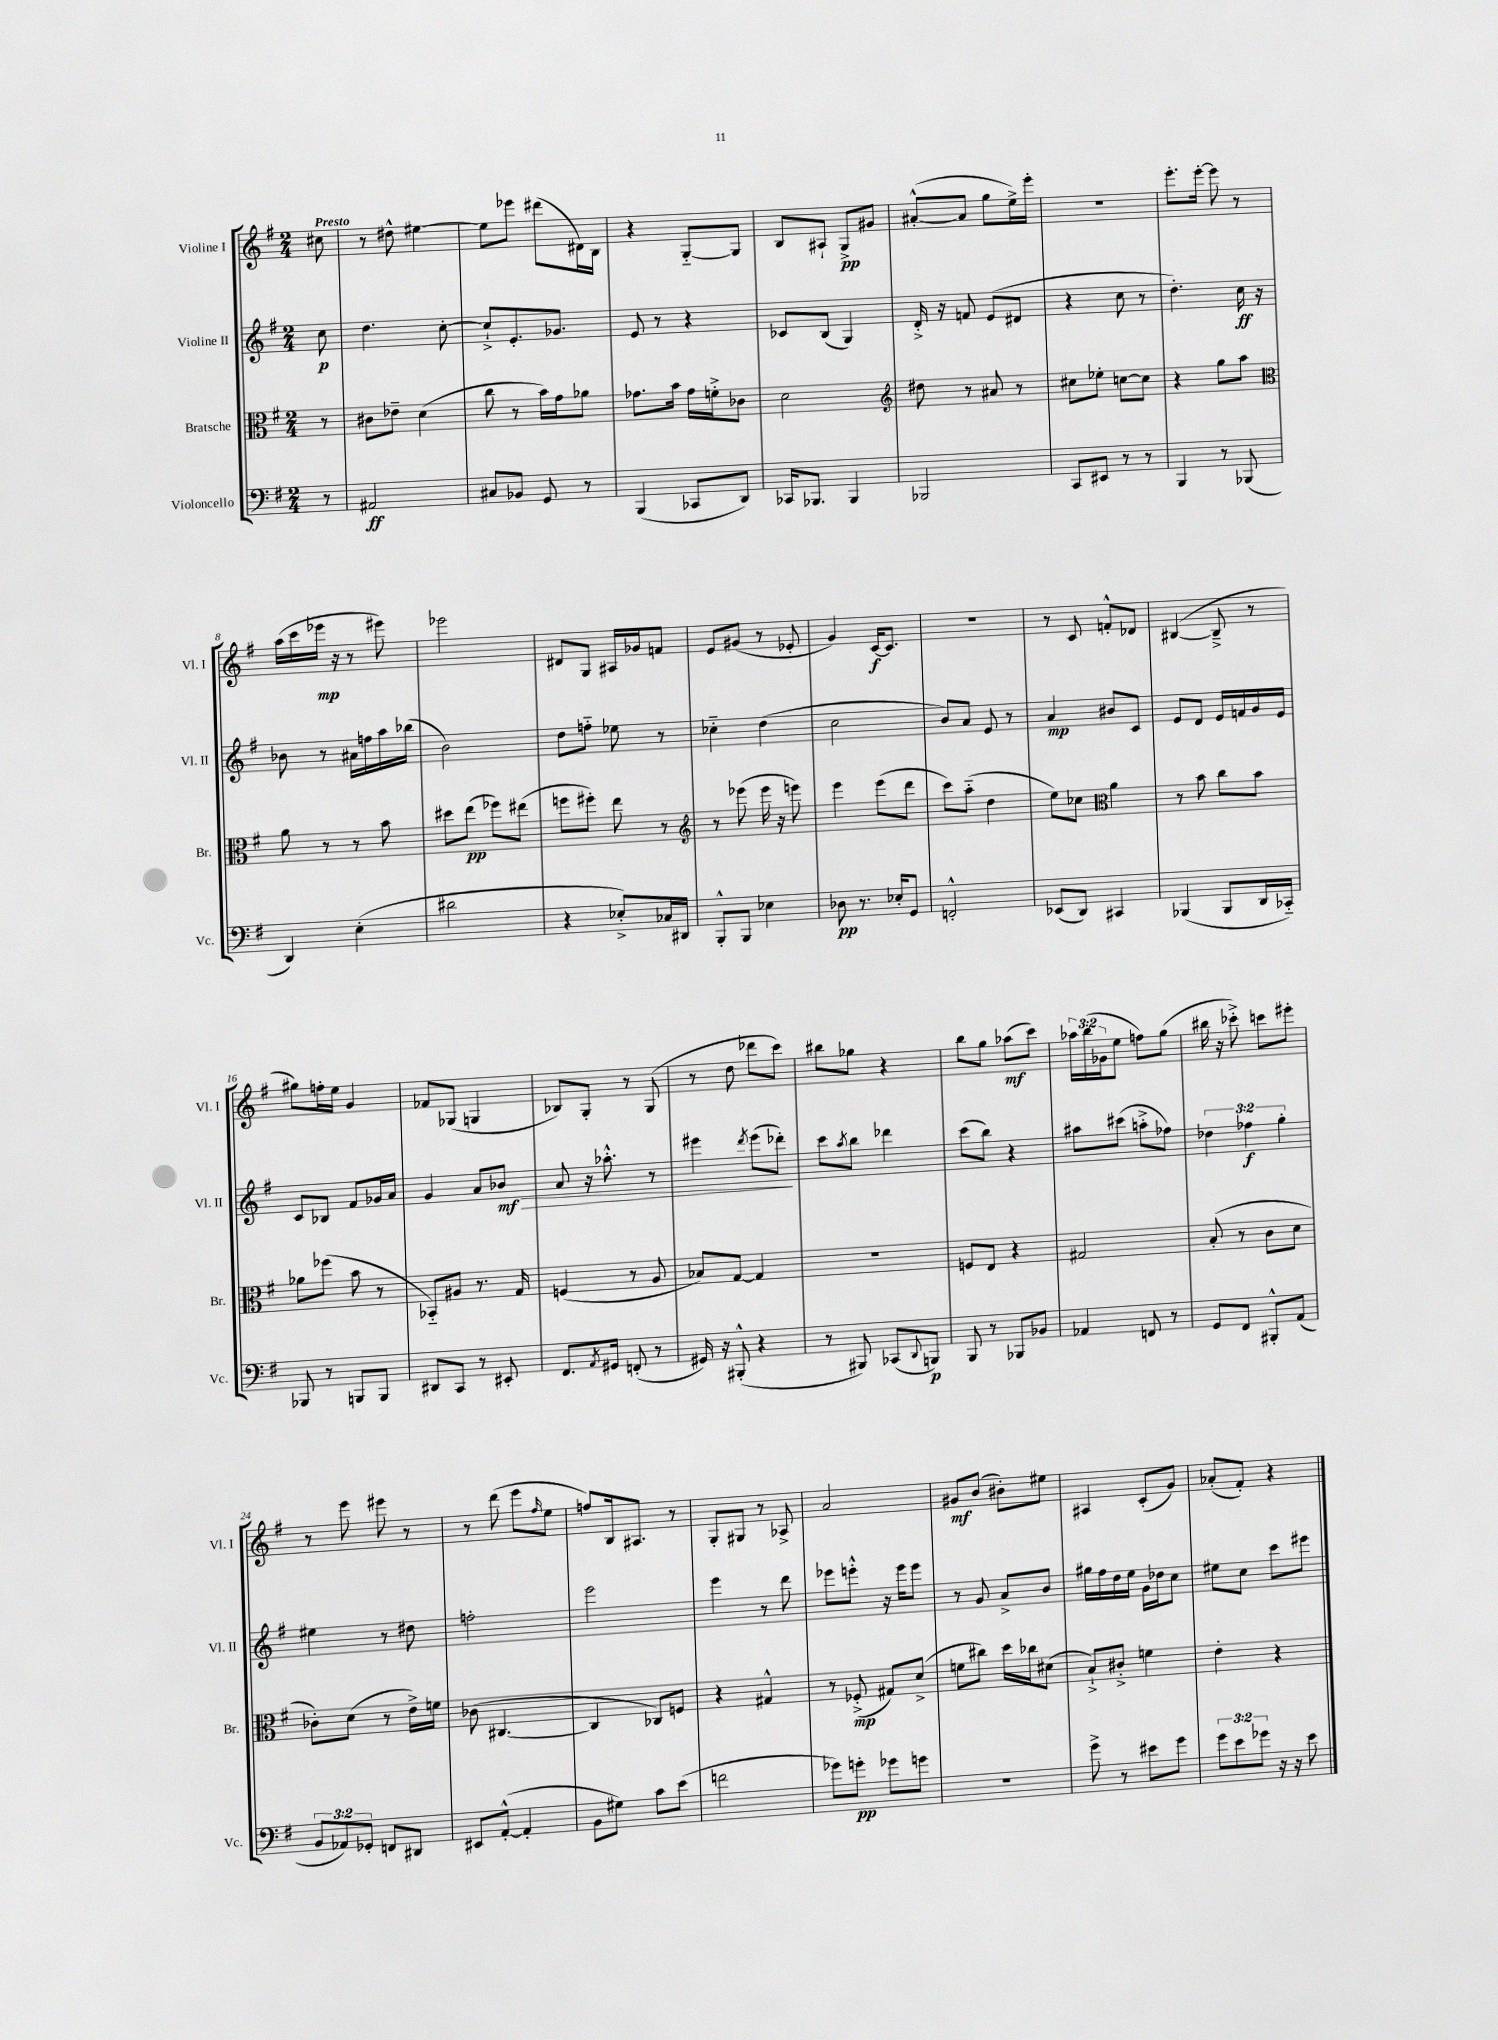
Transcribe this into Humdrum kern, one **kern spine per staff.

**kern	**dynam	**kern	**dynam	**kern	**dynam	**kern	**dynam
*part4	*part4	*part3	*part3	*part2	*part2	*part1	*part1
*staff4	*staff4	*staff3	*staff3	*staff2	*staff2	*staff1	*staff1
*I"Violoncello	*	*I"Bratsche	*	*I"Violine II	*	*I"Violine I	*
*I'Vc.	*	*I'Br.	*	*I'Vl. II	*	*I'Vl. I	*
*clefF4	*	*clefC3	*	*clefG2	*	*clefG2	*
*k[f#]	*	*k[f#]	*	*k[f#]	*	*k[f#]	*
*M2/4	*	*M2/4	*	*M2/4	*	*M2/4	*
=	=	=	=	=	=	=	=
!	!	!	!	!	!	!LO:TX:a:B:t=Presto	!
8r	.	8r	.	8cc\	p	8cc#X\	.
=1	=1	=1	=1	=1	=1	=1	=1
2AA#X/	ff	8c#X\L	.	4.dd\	.	8r	.
.	.	8e-X~\J	.	.	.	8dd#X^^\	.
.	.	(4d\	.	.	.	[4ee#X\	.
.	.	.	.	[8cc'\	.	.	.
=2	=2	=2	=2	=2	=2	=2	=2
8C#X/L	.	8cc\	.	8cc`^/L]	.	8ee#\L]	.
8BB-X/J	.	8r	.	8.e'/	.	8eee-X\J	.
8GG/	.	16b\LL)	.	.	.	(8ddd#X\L	.
.	.	16g\J	.	8.g-X/J	.	.	.
8r	.	8a-X\J	.	.	.	16d#X\L)	.
.	.	.	.	.	.	16B\JJ	.
=3	=3	=3	=3	=3	=3	=3	=3
(4BBB/	.	8.g-X\L	.	8e/	.	4r	.
.	.	.	.	8r	.	.	.
.	.	16b\Jk	.	.	.	.	.
8CC-X/L	.	16g-\LL	.	4r	.	[8G/L	.
.	.	16fn'^\J	.	.	.	.	.
8DD/J)	.	8c-X\J	.	.	.	8G/J]	.
=4	=4	=4	=4	=4	=4	=4	=4
16CC-X/KL	.	2d\	.	8c-X/L	.	8B/L	.
8.BBB-X/J	.	.	.	.	.	.	.
.	.	.	.	(8B/J	.	8A#X`/J	.
4BBB-/	.	.	.	4G/)	.	8G^/L	pp
.	.	.	.	.	.	8g#X/J	.
=5	=5	=5	=5	=5	=5	=5	=5
*	*	*clefG2	*	*	*	*	*
2BBB-X/	.	8dd#X\	.	16d'^/	.	([8a#X'^^/L	.
.	.	.	.	16r	.	.	.
.	.	8r	.	8fn/	.	8a#/J]	.
.	.	8a#X/	.	(8e/L	.	8gg\L	.
.	.	8r	.	8d#X/J	.	16ee^\L)	.
.	.	.	.	.	.	16eee'\JJ	.
=6	=6	=6	=6	=6	=6	=6	=6
8CC/L	.	8cc#X\L	.	4r	.	2r	.
8EE#X/J	.	8ee-X'\J	.	.	.	.	.
8r	.	[8ccn\L	.	8cc\	.	.	.
8r	.	8cc\J]	.	8r	.	.	.
=7	=7	=7	=7	=7	=7	=7	=7
4BBB/	.	4r	.	4.dd'\)	.	8.eee'\L	.
.	.	.	.	.	.	[16eee'\Jk	.
8r	.	8gg\L	.	.	.	8eee\]	.
(8BBB-X/	.	8aa\J	.	16cc\	ff	8r	.
.	.	.	.	16r	.	.	.
!!LO:LB:g=z
=8	=8	=8	=8	=8	=8	=8	=8
*	*	*clefC3	*	*	*	*	*
4DD/)	.	8a\	.	8b-X\	.	(16aa\LL	.
.	.	.	.	.	.	16ccc\	.
.	.	8r	.	8r	.	16eee-X\JJ	mp
.	.	.	.	.	.	16r	.
(4E'\	.	8r	.	16a#X\LL	.	8r	.
.	.	.	.	16ffn\	.	.	.
.	.	8b\	.	16aa\	.	8eee#X\)	.
.	.	.	.	(16bb-X\JJ	.	.	.
=9	=9	=9	=9	=9	=9	=9	=9
2d#X\	.	8dd#X\L	.	2b\)	.	2eee-X\	.
.	.	(8ee\J	pp	.	.	.	.
.	.	8ff-X\L)	.	.	.	.	.
.	.	(8ee#X\J	.	.	.	.	.
=10	=10	=10	=10	=10	=10	=10	=10
4r	.	8ffn\L	.	8dd\L	.	8d#X/L	.
.	.	8ff#X'\J)	.	8ffn\J	.	8G/J	.
8E-X'^/L)	.	8ee\	.	8ee-X\	.	16A#X/LL	.
.	.	.	.	.	.	16g-X/J	.
16C-X/L	.	8r	.	8r	.	8fn/J	.
16DD#X/JJ	.	.	.	.	.	.	.
=11	=11	=11	=11	=11	=11	=11	=11
*	*	*clefG2	*	*	*	*	*
8BBB'^^/L	.	8r	.	4cc-X\	.	8e/L	.
8BBB/J	.	(8eee-X\	.	.	.	(8g#X/J	.
4E-X\	.	16eee-\	.	(4dd\	.	8r	.
.	.	16r	.	.	.	.	.
.	.	8eeen\)	.	.	.	8e-X'/	.
=12	=12	=12	=12	=12	=12	=12	=12
8D-X\	pp	4eee\	.	2cc\	.	4g/)	.
8.r	.	.	.	.	.	.	.
.	.	(8eee\L	.	.	.	[16c/KL	f
16E-X'/KL	.	.	.	.	.	8.c/J]	.
8GG/J	.	8ddd\J	.	.	.	.	.
=13	=13	=13	=13	=13	=13	=13	=13
2FFn'^^/	.	8ccc\L)	.	8b/L)	.	2r	.
.	.	(8aa\J	.	8a/J	.	.	.
.	.	4dd\	.	8e/	.	.	.
.	.	.	.	8r	.	.	.
=14	=14	=14	=14	=14	=14	=14	=14
(8EE-X/L	.	8ee\L)	.	4a/	mp	8r	.
8DD/J)	.	8cc-X\J	.	.	.	8c/	.
*	*	*clefC3	*	*	*	*	*
4CC#X/	.	4a\	.	8b#X/L	.	8fn'^^/L	.
.	.	.	.	8c/J	.	8d-X/J	.
=15	=15	=15	=15	=15	=15	=15	=15
(4BBB-X/	.	8r	.	8e/L	.	([4B#X/	.
.	.	8b\	.	8d/J	.	.	.
8BBB-/L	.	8cc\L	.	16e/LL	.	8B#~^/]	.
.	.	.	.	16fn/	.	.	.
16DD/L	.	8b\J	.	16g/	.	8r	.
16CC-X/JJ)	.	.	.	16e/JJ	.	.	.
!!LO:LB:g=z
=16	=16	=16	=16	=16	=16	=16	=16
8BBB-X/	.	8a-X\L	.	8c/L	.	8gg#X\L)	.
8r	.	(8ff-X\J	.	8B-X/J	.	16ffn'\L	.
.	.	.	.	.	.	16ee\JJ	.
8BBBn/L	.	8b\	.	8f#/L	.	4g/	.
8BBB/J	.	8r	.	16g-X/L	.	.	.
.	.	.	.	16a/JJ	.	.	.
=17	=17	=17	=17	=17	=17	=17	=17
8DD#X/L	.	8BB-X/L)	.	4g/	.	8f-X/L	.
8CC/J	.	8A#X/J	.	.	.	(8G-X/J	.
8r	.	8.r	.	8a/L	.	4Gn/	.
!	!	!	!	!	!LO:HP:b	!	!
8EE#X'/	.	.	.	8b-X/J	> mf	.	.
.	.	16G/	.	.	.	.	.
=18	=18	=18	=18	=18	=18	=18	=18
8.FF#/L	.	(4Fn/	.	8a/	.	8B-X/L)	.
.	.	.	.	16r	.	8G'/J	.
8qAA/	.	.	.	.	.	.	.
16GG#X/Jk	.	.	.	8.aa-X'^^\	.	.	.
(8FFn'/	.	8r	.	.	.	8r	.
8r	.	8A/	.	8r	.	(8G/	.
=19	=19	=19	=19	=19	=19	=19	=19
16GG#X/)	.	8B-X/L)	.	4eee#X\	.	8r	.
16r	.	.	.	.	.	.	.
(8BBB#X'^^/	.	[8G/J	.	.	.	8dd\	.
.	.	.	.	8qddd/	.	.	.
4r	.	4G/]	.	(8eee#\L	.	8ddd-X\L	.
.	.	.	.	8ddd-X'\J)	.	8ccc\J)	.
.	.	.	.	.	]	.	.
=20	=20	=20	=20	=20	=20	=20	=20
8r	.	2r	.	8ccc\L	.	8bb#X\L	.
.	.	.	.	8qaa/	.	.	.
8BBB#X/)	.	.	.	8bb\J	.	8gg-X\J	.
(8CC-X/L	.	.	.	4ddd-X\	.	4r	.
8qqDD/	.	.	.	.	.	.	.
8BBBn/J)	p	.	.	.	.	.	.
=21	=21	=21	=21	=21	=21	=21	=21
8BBB/	.	8Fn/L	.	(8ccc\L	.	8bb\L	.
8r	.	8E/J	.	8bb\J)	.	8gg\J	.
8BBB-X/L	.	4r	.	4r	.	(8aa-X\L	mf
8BB-X/J	.	.	.	.	.	8ccc\J)	.
=22	=22	=22	=22	=22	=22	=22	=22
4AA-X/	.	2G#X/	.	8aa#X\L	.	24aa-X\LL	.
.	.	.	.	.	.	(24bb\	.
.	.	.	.	.	.	24g-X\J	.
.	.	.	.	(8ccc#X\J	.	8ee\J	.
8FFn/	.	.	.	8aan'^\L	.	8ffn\L)	.
8r	.	.	.	8ff-X\J)	.	(8gg\J	.
=23	=23	=23	=23	=23	=23	=23	=23
8GG/L	.	(8B'/	.	6dd-X\	.	16bb#X\	.
.	.	.	.	.	.	16r	.
8FF#/J	.	8r	.	.	.	8ccc-X'^\)	.
.	.	.	.	6ff-X\	f	.	.
8BBB#X'^^/L	.	8c\L	.	.	.	8cccn\L	.
.	.	.	.	6gg'\	.	.	.
(8AA/J	.	8d\J	.	.	.	8eee#X'\J	.
!!LO:LB:g=z
=24	=24	=24	=24	=24	=24	=24	=24
12BB/L	.	8c-X'\L)	.	4ee#X\	.	8r	.
12AA-X/)	.	.	.	.	.	.	.
.	.	(8d\J	.	.	.	8eee\	.
12GG-X'/J	.	.	.	.	.	.	.
8FFn/L	.	8r	.	8r	.	8eee#X\	.
8DD#X/J	.	16e^\LL)	.	8dd#X\	.	8r	.
.	.	16fn\JJ	.	.	.	.	.
=25	=25	=25	=25	=25	=25	=25	=25
8EE#X/L	.	(8c-X\	.	2ffn'\	.	8r	.
([8AA'^^/J	.	[4.C#X/	.	.	.	(8ddd\	.
4AA'/]	.	.	.	.	.	8eee\L	.
.	.	.	.	.	.	16qqff#/	.
.	.	.	.	.	.	8ee\J	.
=26	=26	=26	=26	=26	=26	=26	=26
8BB\L	.	4C#/]	.	2eee\	.	8ffn/L)	.
8G#X\J)	.	.	.	.	.	16B/k	.
.	.	.	.	.	.	8.A#X/J	.
8c\L	.	8C-X/L)	.	.	.	.	.
(8e\J	.	8Fn/J	.	.	.	8r	.
=27	=27	=27	=27	=27	=27	=27	=27
2fn\	.	4r	.	4eee\	.	8G'/L	.
.	.	.	.	.	.	8G#X/J	.
.	.	4G#X^^/	.	8r	.	8r	.
.	.	.	.	8ddd\	.	8A-X^/	.
=28	=28	=28	=28	=28	=28	=28	=28
8g-X\L)	.	8r	.	8eee-X\L	.	2a/	.
8gn'\J	pp	(8F-X'^/	mp	8eeen'^^\J	.	.	.
8g-X\L	.	8G#X/L)	.	16r	.	.	.
.	.	.	.	16eee\KL	.	.	.
8gn\J	.	(8d^/J	.	8eee\J	.	.	.
=29	=29	=29	=29	=29	=29	=29	=29
2r	.	8fn\L	.	8r	.	8g#X/L	mf
.	.	8cc#X\J)	.	8g/	.	(8b/J	.
.	.	16dd\LL	.	8a^/L	.	8b#X'\L)	.
.	.	16cc-X\J	.	.	.	.	.
.	.	(8d#X\J	.	8b/J	.	8ee#X\J	.
=30	=30	=30	=30	=30	=30	=30	=30
8g^\	.	8B`^/L)	.	16gg#X\LL	.	4A#X/	.
.	.	.	.	16ff#\	.	.	.
8r	.	8c#X'^/J	.	16dd\	.	.	.
.	.	.	.	16ee\JJ	.	.	.
8e#X\L	.	4fn\	.	16g\LL	.	(8c'/L	.
.	.	.	.	16dd-X\J	.	.	.
8g\J	.	.	.	8cc\J	.	8g/J)	.
=31	=31	=31	=31	=31	=31	=31	=31
12g\L	.	4e'\	.	8ee#X\L	.	(8a-X'/L	.
12e\	.	.	.	.	.	.	.
.	.	.	.	8cc\J	.	8f#'/J)	.
12g-X\J	.	.	.	.	.	.	.
16r	.	4r	.	8ccc\L	.	4r	.
16r	.	.	.	.	.	.	.
8e\	.	.	.	8eee#X\J	.	.	.
==	==	==	==	==	==	==	==
*-	*-	*-	*-	*-	*-	*-	*-
